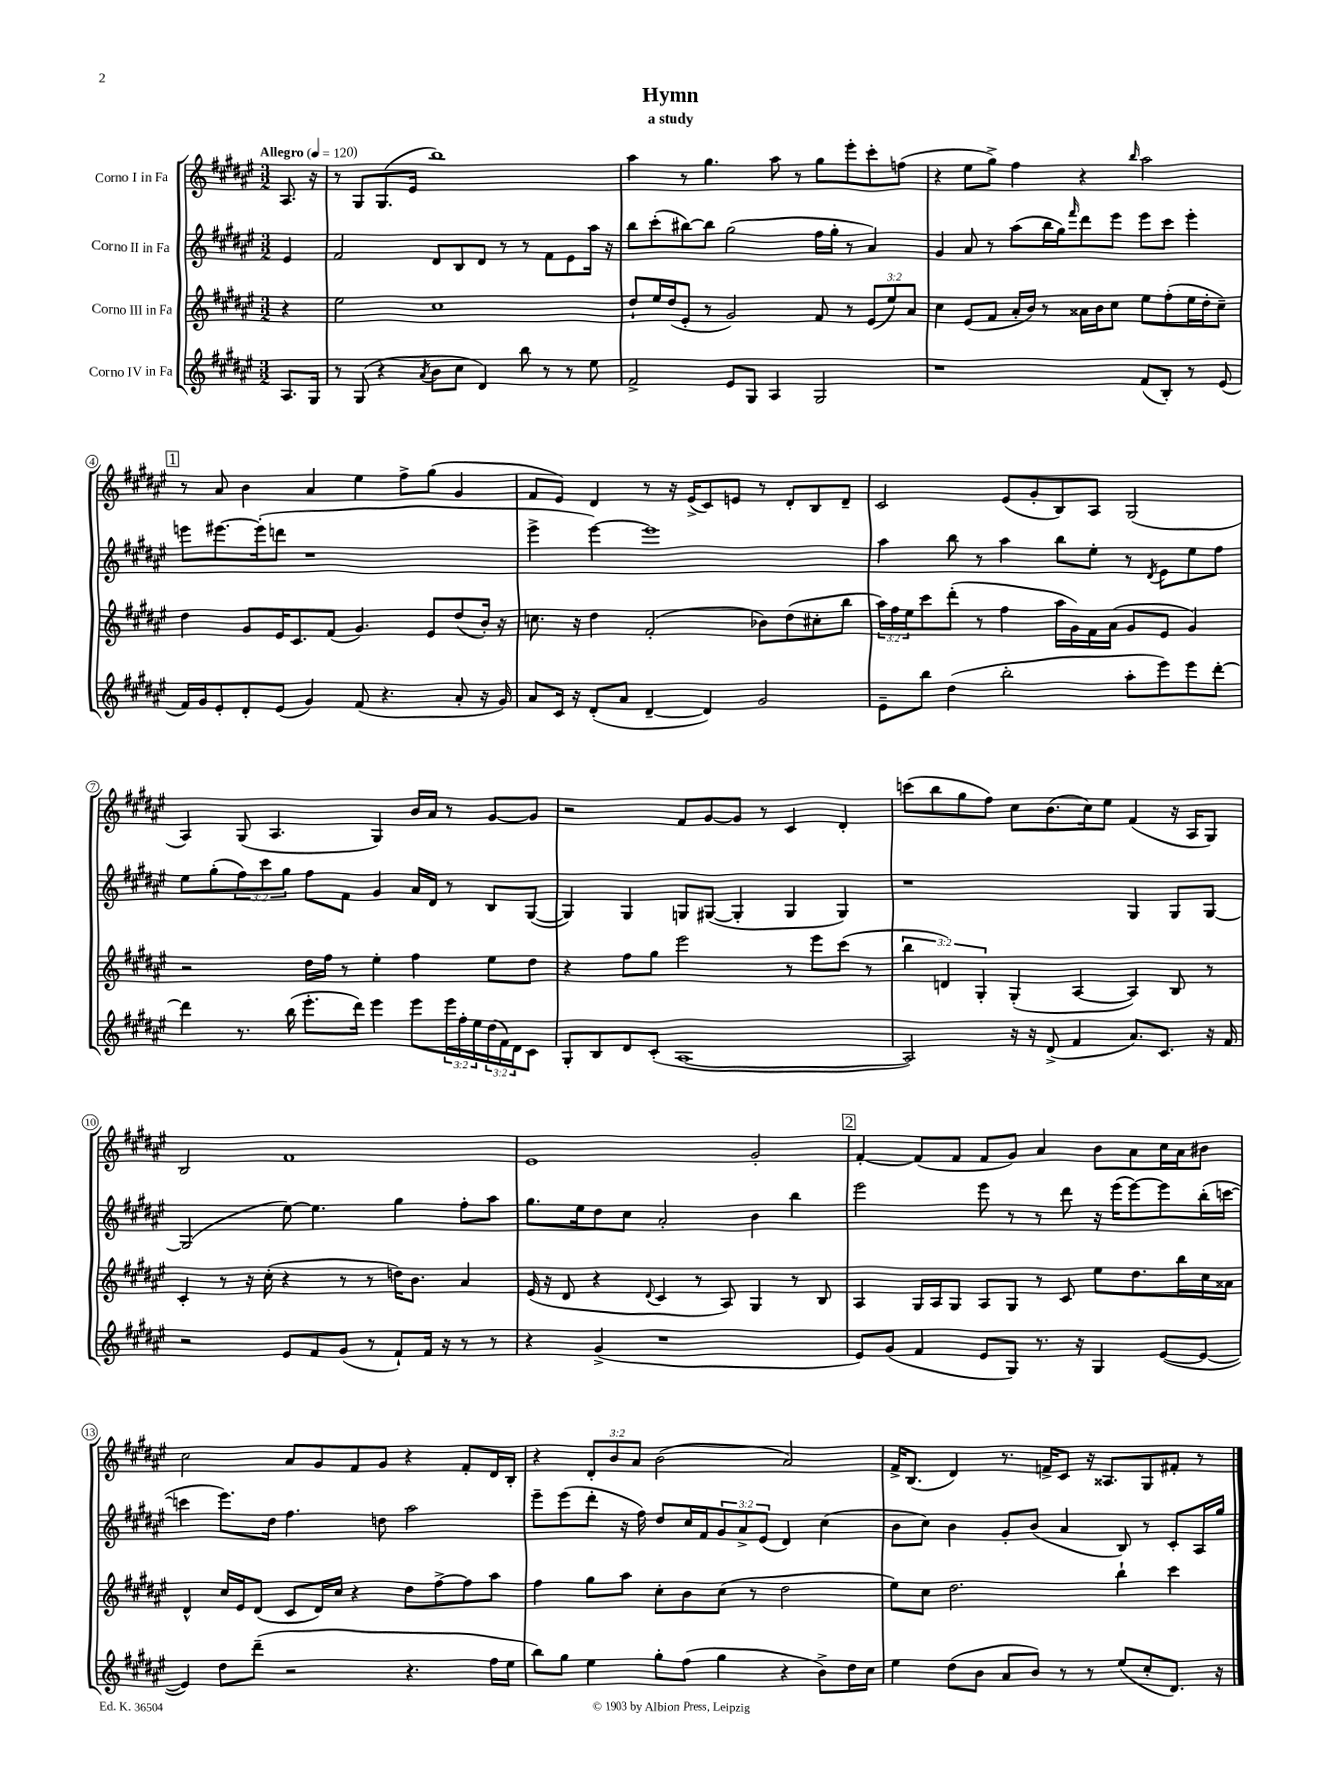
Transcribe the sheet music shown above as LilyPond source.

\header { title = "Hymn" subtitle = "a study" }
<<
\new StaffGroup <<
\new Staff = "s0" \with { instrumentName = "Corno I in Fa" } {
    \clef treble \key fis \major \numericTimeSignature \time 3/2 \override Staff.TupletNumber.text = #tuplet-number::calc-fraction-text \partial 4 \tempo "Allegro" 4 = 120
    ais8. r16 |
    r8 gis8 gis8.( eis'16 b''1) |
    ais''4 r8 gis''4. ais''8 r8 gis''8 eis'''8-. cis'''8-. f''8( |
    r4 eis''8 gis''8->) fis''4 r4 \grace { b''16 } ais''2 |
    \mark \markup { \box "1" } r8 ais'8 b'4 ais'4 eis''4 fis''8-> gis''8( gis'4 |
    fis'8 eis'8) dis'4 r8 r16 eis'16->( cis'8) e'8 r8 dis'8-. b8 dis'8-- |
    cis'2 eis'8( gis'8-. b8) ais8 gis2( |
    ais4) gis8( ais4. gis4) b'16 ais'16 r8 gis'8~ gis'8 |
    r2 fis'8 gis'8~ gis'8 r8 cis'4 dis'4-. |
    c'''8( b''8 gis''8 fis''8) cis''8 b'8.( cis''16) eis''8 fis'4( r16 ais16 gis8) |
    b2 fis'1 |
    eis'1 gis'2-. |
    \mark \markup { \box "2" } fis'4~-. fis'8( fis'8 fis'8 gis'8) ais'4 b'8 ais'8 cis''16 ais'16 bis'8 |
    cis''2 ais'8 gis'8 fis'8 gis'8 r4 fis'8-. dis'16 b16-. |
    r4 \tuplet 3/2 { dis'8-. b'8 ais'8 } b'2( ais'2) |
    fis'16-> b8.( dis'4) r8. f'16-> cis'8 r16 aisis8. gis8 fis'8-. r8 \bar "|." |
}
\new Staff = "s1" \with { instrumentName = "Corno II in Fa" } {
    \clef treble \key fis \major \numericTimeSignature \time 3/2 \override Staff.TupletNumber.text = #tuplet-number::calc-fraction-text \partial 4
    eis'4 |
    fis'2 dis'8 b8 dis'8 r8 r8 fis'8 eis'8 ais''16 r16 |
    b''8 cis'''8-.( bis''8~) bis''8 gis''2( fis''16 gis''16-. r8 ais'4) |
    gis'4 ais'8 r8 ais''8( b''16 gis''16) \grace { fis'''16 } dis'''8 eis'''8 eis'''8 cis'''8 eis'''4-. |
    \mark \markup { \box "1" } e'''8 eis'''8.~ eis'''16-.( d'''8 r1 |
    eis'''4-> eis'''4~) eis'''1 |
    ais''4 b''8 r8 ais''4 b''8 eis''8-. r8 \acciaccatura { dis'8 } eis'8 eis''8 fis''8 |
    eis''8 gis''8-.( \tuplet 3/2 { fis''8) cis'''8 gis''8 } fis''8 fis'8 gis'4 ais'16 dis'16 r8 b8 gis8~( |
    gis4) gis4 g8 gis8~( gis4-. gis4 gis4) |
    r1 gis4 gis8 gis8~ |
    gis2( eis''8~) eis''4. gis''4 fis''8-. ais''8 |
    gis''8. eis''16 dis''8 cis''8 ais'2-. b'4 b''4 |
    \mark \markup { \box "2" } eis'''2 eis'''8 r8 r8 dis'''8 r16 eis'''16( eis'''8~) eis'''8 b''16-.( c'''16~ |
    c'''4 eis'''8.) dis''16 fis''4. d''8 ais''2 |
    eis'''8-- eis'''8( dis'''8-. r16 fis''16) dis''8 cis''16 fis'16 \tuplet 3/2 { gis'8 ais'8-> eis'8( } dis'4) cis''4( |
    b'8 cis''8) b'4 gis'8-. b'8( ais'4 b8) r8 cis'8-. ais16 gis''16 \bar "|." |
}
\new Staff = "s2" \with { instrumentName = "Corno III in Fa" } {
    \clef treble \key fis \major \numericTimeSignature \time 3/2 \override Staff.TupletNumber.text = #tuplet-number::calc-fraction-text \partial 4
    r4 |
    eis''2 cis''1 |
    dis''8-! eis''16 dis''16( eis'8-. r8 gis'2) fis'8 r8 \tuplet 3/2 { eis'8( eis''8) ais'8 } |
    cis''4 eis'8( fis'8 ais'16-. b'16) r8 aisis'16 b'16 cis''8 eis''8 fis''8-.( eis''16 dis''16-. cis''8--) |
    \mark \markup { \box "1" } dis''4 gis'8 eis'16 cis'8. fis'8( gis'4.) eis'8 dis''8( b'16-.) r16 |
    c''8. r16 dis''4 fis'2-.( bes'8) dis''8( cis''8-. b''8 |
    \tuplet 3/2 { ais''16) fis''16 eis''16 } cis'''8 dis'''8-.( r8 fis''4 ais''16 gis'16) fis'16 ais'16( gis'8 eis'8 gis'4) |
    r2 dis''16 fis''16 r8 eis''4-. fis''4 eis''8 dis''8 |
    r4 fis''8 gis''8 eis'''2 r8 eis'''8 cis'''8( r8 |
    \tuplet 3/2 { b''4 d'4) gis4-. } gis4-.( ais4~ ais4) b8 r8 |
    cis'4-. r8 r16 cis''16-.( r4 r8 r8 d''16) b'8. ais'4 |
    eis'16( r16 dis'8 r4 \appoggiatura { dis'8 } cis'4 r8 ais8) gis4 r8 b8 |
    \mark \markup { \box "2" } ais4 gis16 ais16 gis8 ais8 gis8 r8 cis'8 eis''8 dis''8. b''16 cis''16 aisis'16 |
    dis'4-^ cis''16 eis'16 dis'8( cis'8 dis'16) cis''16 r4 dis''8 fis''8~-> fis''8 ais''8 |
    fis''4 gis''8 ais''8 cis''8-. b'8 cis''8( r8 dis''2 |
    eis''8) cis''8 dis''2. b''4-! cis'''4 \bar "|." |
}
\new Staff = "s3" \with { instrumentName = "Corno IV in Fa" } {
    \clef treble \key fis \major \numericTimeSignature \time 3/2 \override Staff.TupletNumber.text = #tuplet-number::calc-fraction-text \partial 4
    ais8. gis16 |
    r8 gis8( r4 \acciaccatura { ais'8 } b'8 cis''8 dis'4) b''8 r8 r8 eis''8 |
    fis'2-> eis'8 gis8 ais4 gis2 |
    r1 fis'8( b8-.) r8 eis'8( |
    \mark \markup { \box "1" } fis'16) gis'16 eis'8-. dis'8-. eis'8( gis'4) fis'8( r4. ais'8-. r16 gis'16) |
    ais'8 cis'16 r16 dis'8-.( ais'8 dis'4~-- dis'4) gis'2 |
    eis'8-- b''8 dis''4( b''2-. ais''8-. eis'''8) eis'''8 dis'''8~-. |
    dis'''4 r8. b''16( eis'''8.-. dis'''16) eis'''4 eis'''8 \tuplet 3/2 { eis'''16 fis''16-. eis''16 } \tuplet 3/2 { dis''16( fis'16) dis'16 } cis'8 |
    gis8-. b8 dis'8 cis'8-.( ais1~ |
    ais2) r16 r16 dis'8->( fis'4 ais'8.) cis'8. r16 fis'16 |
    r2 eis'8 fis'8 gis'8( r8 fis'8-!) fis'16 r16 r8 r8 |
    r4 gis'4->( r1 |
    \mark \markup { \box "2" } eis'8) gis'8( fis'4 eis'8 gis8) r8. r16 gis4 eis'8~( eis'8~ |
    eis'4) dis''8 dis'''8--( r2 r4. fis''16 eis''16 |
    b''8) gis''8 eis''4 gis''8-. fis''8( gis''4 r4 b'8->) dis''16 cis''16 |
    eis''4 dis''8( b'8 ais'8 b'8) r8 r8 eis''8( cis''8-. dis'8.) r16 \bar "|." |
}
>>
>>
\layout { \context { \Score \override BarNumber.stencil = #(make-stencil-circler 0.1 0.3 ly:text-interface::print) } }
